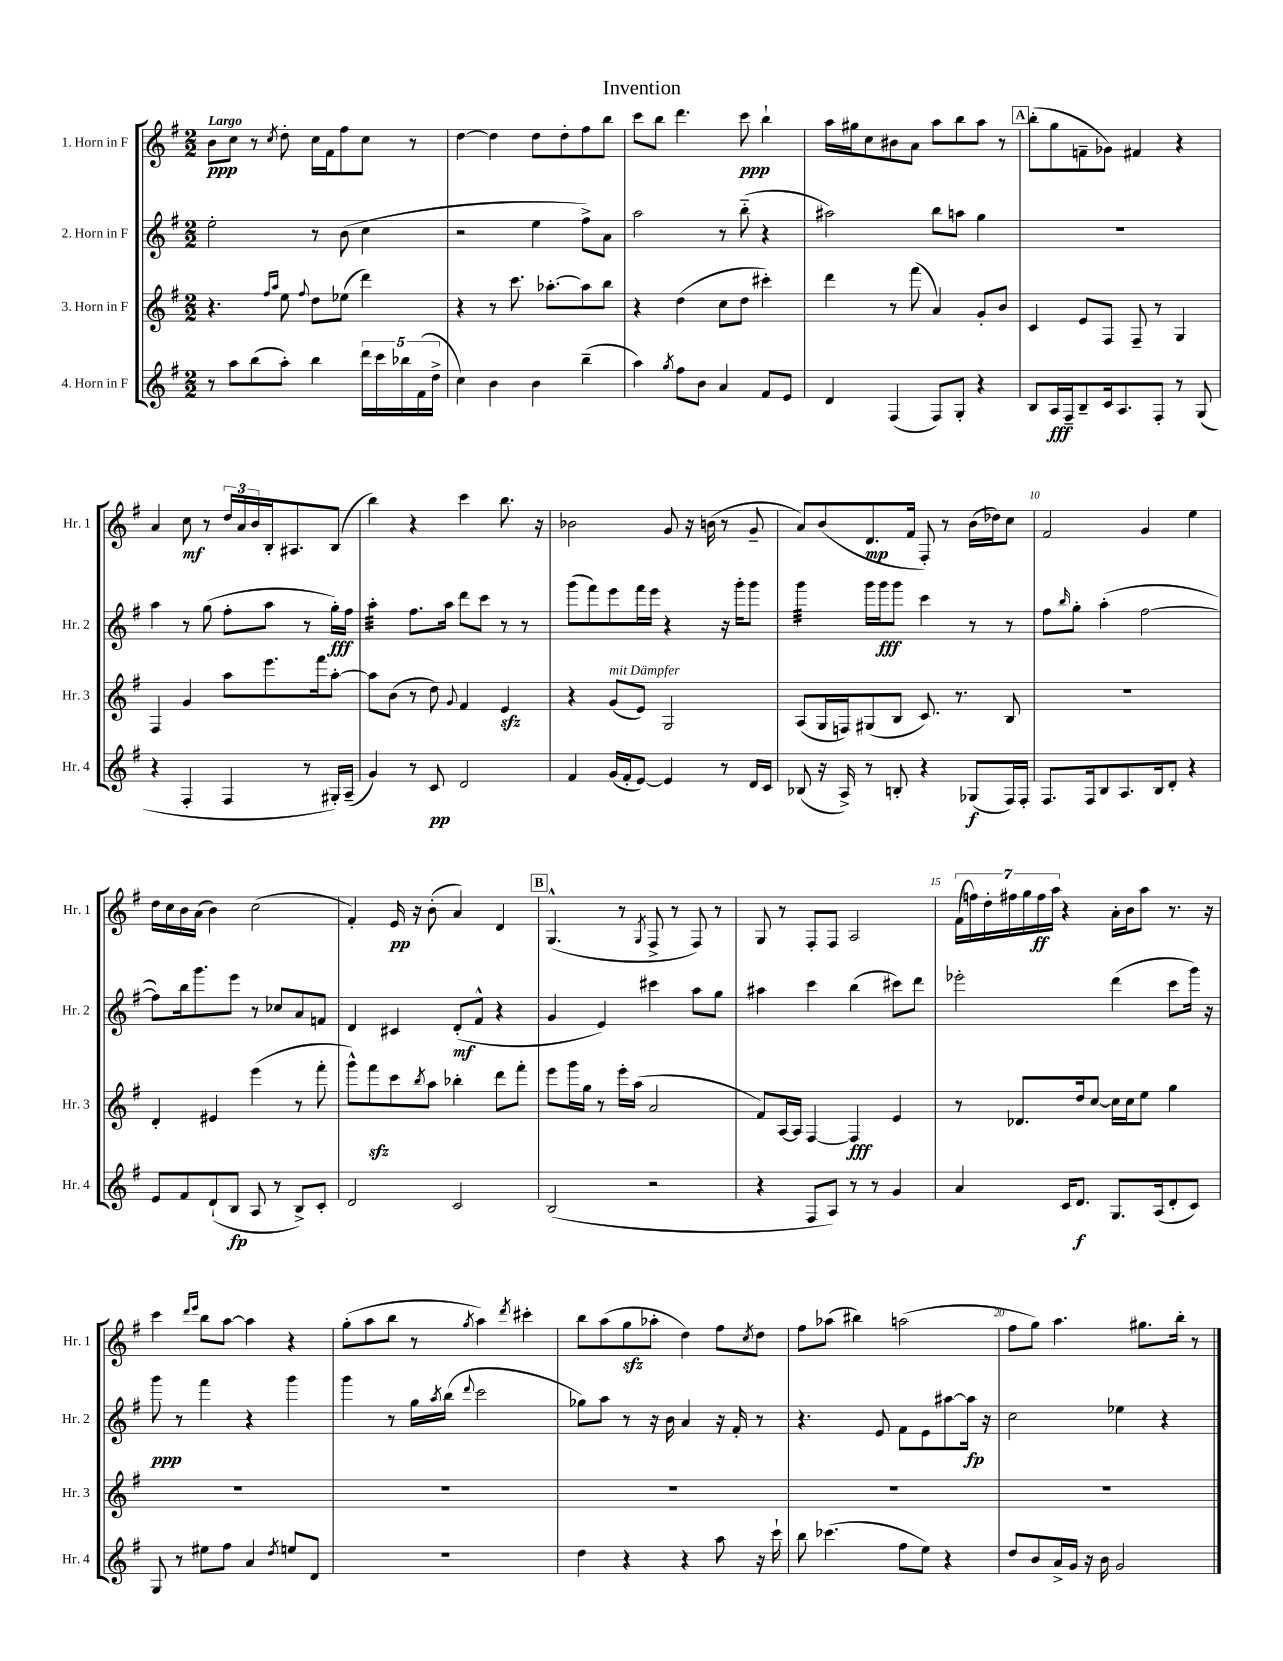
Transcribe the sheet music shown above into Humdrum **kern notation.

**kern	**kern	**kern	**kern
*staff4	*staff3	*staff2	*staff1
*clefG2	*clefG2	*clefG2	*clefG2
*k[f#]	*k[f#]	*k[f#]	*k[f#]
*M2/2	*M2/2	*M2/2	*M2/2
8r	4.r	2ee'\	8b\L
8aa\L	.	.	8cc\J
(8bb\	.	.	8r
.	16qqff#/LL	.	.
.	16qqaa/JJ	.	8qcc/
8aa'\J)	8ee\	.	8dd'\
.	8qqff#/	.	.
4bb\	8dd\L	8r	16cc\LL
.	.	.	16f#\J
.	(8ee-\J	(8b\	8ff#\
20ddd\LL	4ddd\)	4cc\	8cc\J
20ccc\	.	.	.
20bb-\	.	.	.
.	.	.	8r
(20f#\	.	.	.
20dd^\JJ	.	.	.
=	=	=	=
4cc\)	4r	2r	[4dd\
4b\	8r	.	4dd\]
.	8.ccc\	.	.
4b\	.	4ee\	8dd\L
.	[8.aa-'\L	.	.
.	.	.	8dd'\
(4bb~\	8aa-\]	8ff#^\L)	8ff#\
.	8bb\J	8a\J	8bb\J
=	=	=	=
4aa\)	4r	2aa\	8ccc\L
.	.	.	8bb\J
8qgg/	.	.	.
8ff#\L	(4dd\	.	4.ddd\
8b\J	.	.	.
4a/	8cc\L	8r	.
.	8dd\J	(8bb'~\	8ccc\
8f#/L	4ccc#'\)	4r	4bb`\
8e/J	.	.	.
=	=	=	=
4d/	4ddd\	2aa#\)	16aa\LL
.	.	.	16gg#\J
.	.	.	8cc\
(4F#/	8r	.	8b#\
.	(8fff#\	.	8a\J
8F#/L)	4a/)	8bb\L	8aa\L
8G'/J	.	8aa\J	8bb\
4r	8g'/L	4gg\	8aa\J
.	8b/J	.	8r
=	=	=	=
8B/L	4c/	1r	(8bb'\L
16A/L	.	.	8gg\
16F#~/J	.	.	.
8B~/	8e/L	.	8f~\
16c/k	8F#/J	.	8g-\J)
8.A/	.	.	.
.	8F#~/	.	4f#/
8F#'/J	8r	.	.
8r	4G/	.	4r
(8G/	.	.	.
=	=	=	=
4r	4F#/	4aa\	4a/
4F#'/	4g/	8r	8cc\
.	.	(8gg\	8r
4F#/	8aa\L	8ff#'\L	24dd/LL
.	.	.	24a/
.	.	.	24b/
.	8.eee\	8aa\J	16B'/J
.	.	.	8.A#/
8r	.	8r	.
.	16fff#\k	.	.
16G#'/LL)	[8aa'\J	16gg'\LL)	(8B/J
(16A~/JJ	.	16ff#\JJ	.
=	=	=	=
4g/)	8aa\]L	4aa'\	4bb\)
.	(8b\J	.	.
8r	8r	8.ff#\L	4r
8c/	8dd\)	.	.
.	.	16aa\Jk	.
.	8qqg/	.	.
2d/	4f#/	8ddd\L	4ccc\
.	.	8ccc\J	.
.	4e/	8r	8.bb\
.	.	8r	.
.	.	.	16r
=	=	=	=
4f#/	4r	(8ggg\L	2b-\
.	.	8fff#\)	.
(16g/LL	(8g/L	8eee\	.
16f#'/J	.	.	.
[8e/J)	8e/J)	16fff#\L	.
.	.	16eee\JJ	.
4e/]	2G/	4r	8g/
.	.	.	16r
.	.	.	(16b\
8r	.	16r	8r
.	.	16ggg'\LK	.
16d/LL	.	8ggg\J	8g~/
16c/JJ	.	.	.
=	=	=	=
(8B-/	(8A/L	4ggg\	8a/L)
16r	16G/L	.	(8b/
16A^/)	16F/J)	.	.
8r	(8G#/	16ggg\LL	8.d/
.	.	16ggg\J	.
8B'/	8B/J	8ggg\J	.
.	.	.	16f#/Jk
4r	8.c/)	4ccc\	8F#'/)
.	.	.	8r
.	8.r	.	.
(8G-/L	.	8r	(16b\LL
.	.	.	16dd-\J)
16F#/L)	8B/	8r	8cc\J
16F#'/JJ	.	.	.
=	=	=	=
8.F#/L	1r	8ff#\L	2f#/
.	.	16qqbb/	.
.	.	8gg'\J	.
16F#/k	.	.	.
8B/	.	(4aa'\	.
8.A/	.	.	.
.	.	[2ff#\	4g/
16B/k	.	.	.
8d'/J	.	.	.
4r	.	.	4ee\
=	=	=	=
8e/L	4d'/	8ff#\]L)	16dd\LL
.	.	.	16cc\
8f#/	.	16bb\k	16b\
.	.	8.ggg\	(16a\JJ
(8d`/	4e#/	.	4b\)
8B/J	.	8eee\J	.
8A/	(4eee\	8r	(2cc\
8r	.	8cc-/L	.
8B^/L)	8r	8a/	.
8c'/J	8fff#'\	8f/J	.
=	=	=	=
2d/	8ggg^^\L)	4d/	4f#'/)
.	8fff#\	.	.
.	8ccc\	4c#/	16e/
.	.	.	16r
.	8qbb/	.	.
.	8aa\J	.	(8b'\
2c/	4bb-'\	(8d'/L	4a/)
.	.	8f#^^/J	.
.	8ddd\L	4r	4d/
.	8fff#'\J	.	.
=	=	=	=
(2B/	8eee\L	4g/	(4.G^^/
.	16ggg\L	.	.
.	16gg\JJ	.	.
.	8r	4e/)	.
.	16eee'\LL	.	8r
.	(16aa\JJ	.	.
.	.	.	8qG/
2r	2a/	4ccc#\	8F#^/
.	.	.	8r
.	.	8aa\L	8F#/)
.	.	8gg\J	8r
=	=	=	=
4r	8f#/L)	4aa#\	8G/
.	[16A/L	.	8r
.	16A/]JJ	.	.
8F#/L	[4F#/	4ccc\	8F#'/L
8A/J)	.	.	8F#/J
8r	4F#/]	(4bb\	2A/
8r	.	.	.
4g/	4e/	8ccc#\L)	.
.	.	8ddd\J	.
=	=	=	=
4a/	8r	2eee-'\	(28f#\LL
.	.	.	28ff\)
.	.	.	28dd'\
.	.	.	28ff#\
.	8.d-/L	.	.
.	.	.	28gg\
.	.	.	28ff#\
.	.	.	28aa\JJ
16c/LK	.	.	4r
8.d/J	16dd/k	.	.
.	[8cc/J	.	.
8.G/L	16cc\]LL	(4ddd\	16a'\LL
.	16cc\J	.	16b\J
.	8ee\J	.	8aa\J
(16A/k	.	.	.
8d'/	4gg\	8ccc\L	8.r
8c/J)	.	16ggg\Jk)	.
.	.	16r	16r
=	=	=	=
8G/	1r	8ggg\	4ccc\
8r	.	8r	.
.	.	.	16qqddd/LL
.	.	.	16qqeee/JJ
8ee#\L	.	4fff#\	8bb\L
8ff#\J	.	.	[8aa\J
4a/	.	4r	4aa\]
8qdd/	.	.	.
8ee/L	.	4ggg\	4r
8d/J	.	.	.
=	=	=	=
1r	1r	4ggg\	(8gg'\L
.	.	.	8aa\
.	.	8r	8bb\J
.	.	16gg\LL	8r
.	.	8qaa/	.
.	.	(16bb\JJ	.
.	.	8qqddd/	8qgg/
.	.	2ccc\	4aa\)
.	.	.	8qddd/
.	.	.	4ccc#'\
=	=	=	=
4dd\	1r	8gg-\L)	8bb\L
.	.	8aa\J	(8aa\
4r	.	8r	8gg\
.	.	16r	8aa-'\J
.	.	16b\	.
4r	.	4a/	4dd\)
8aa\	.	16r	8ff#\L
.	.	16f#'/	.
.	.	.	8qcc/
16r	.	8r	8dd\J
16ccc`\	.	.	.
=	=	=	=
8bb\	1r	4.r	8ff#\L
(4.ccc-\	.	.	(8aa-\J
.	.	.	4bb#\)
.	.	8e/	.
8ff#\L	.	8f#\L	(2aa\
8ee\J)	.	8e\	.
4r	.	[8aa#\	.
.	.	16aa#\]Jk	.
.	.	16r	.
=	=	=	=
8dd/L	1r	2cc\	8ff#\L
8b/	.	.	8gg\J)
16a^/L	.	.	4.aa\
16g/JJ	.	.	.
16r	.	.	.
16b\	.	.	.
2g/	.	4ee-\	.
.	.	.	8.gg#\L
.	.	4r	.
.	.	.	16bb'\Jk
.	.	.	8r
==	==	==	==
*-	*-	*-	*-
